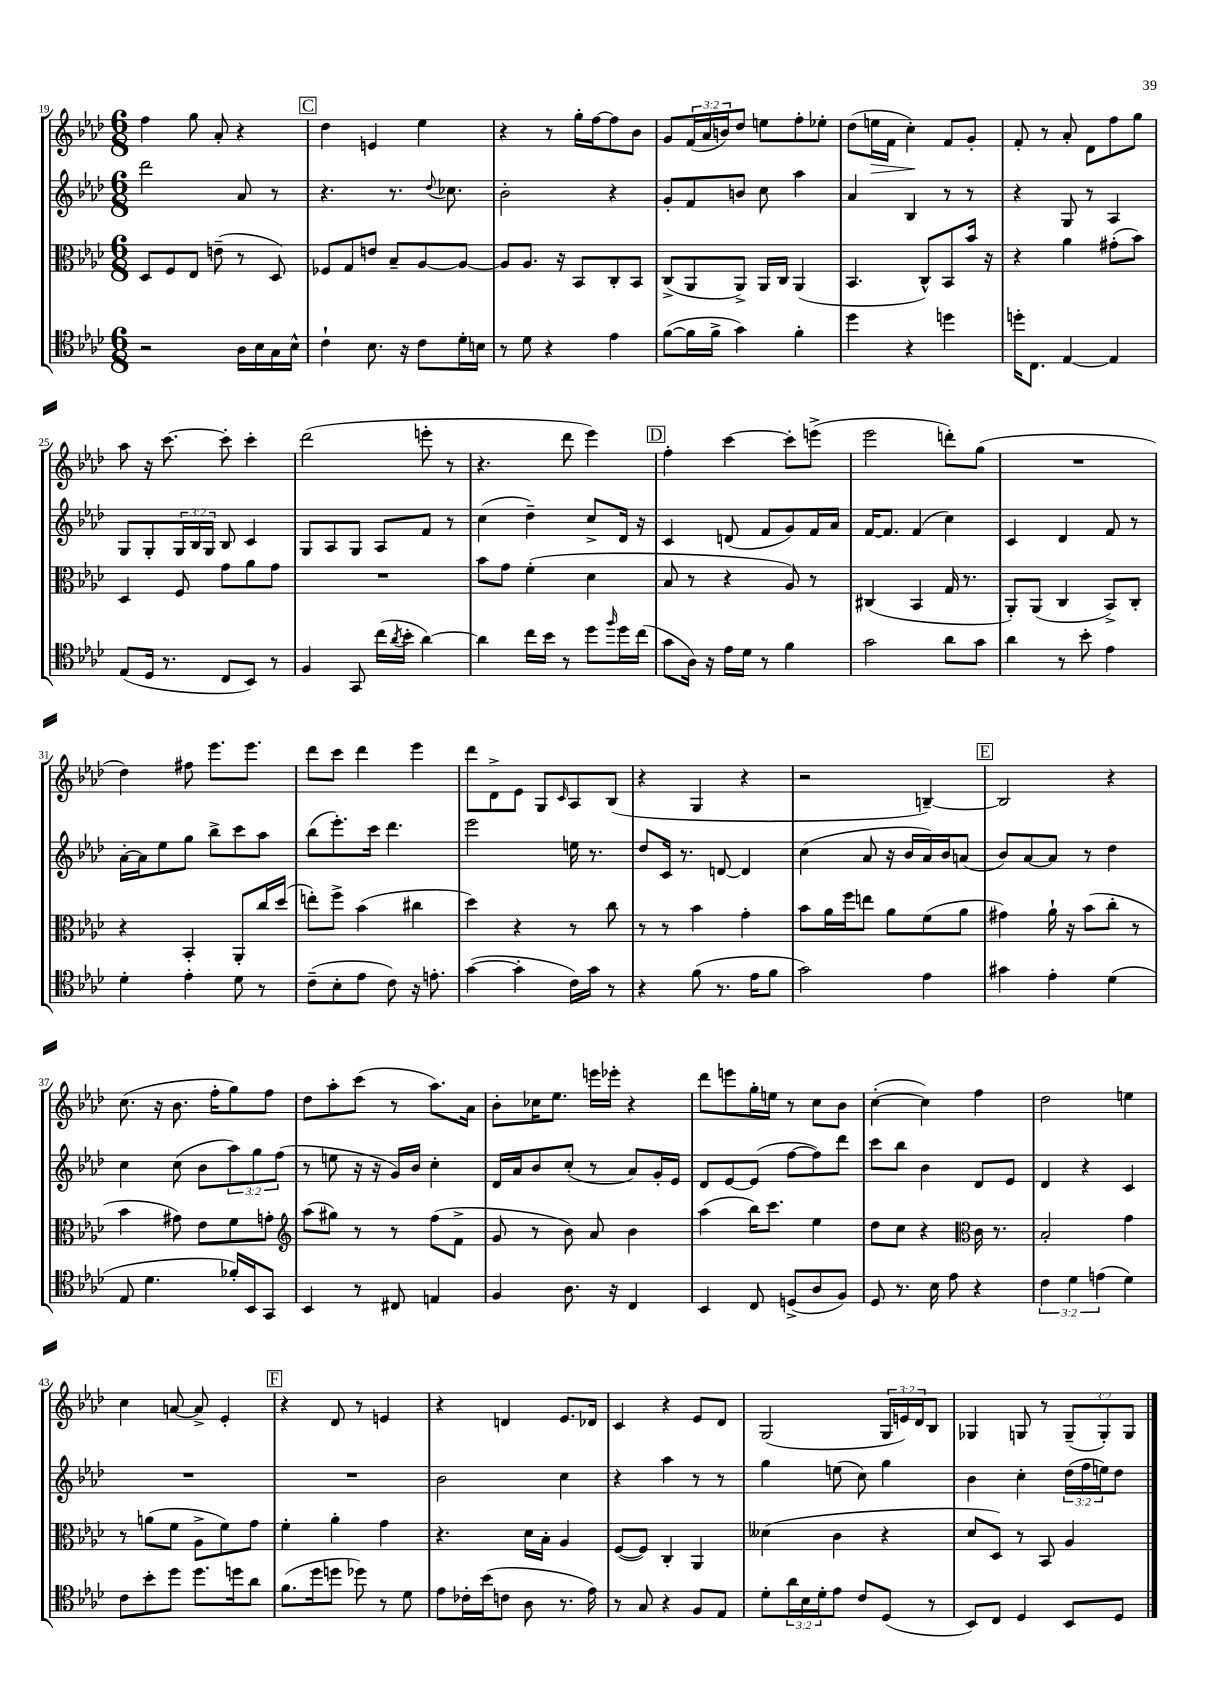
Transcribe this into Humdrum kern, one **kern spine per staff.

**kern	**kern	**kern	**kern	**dynam
*part4	*part3	*part2	*part1	*part1
*staff4	*staff3	*staff2	*staff1	*staff1
*clefC4	*clefC3	*clefG2	*clefG2	*
*k[b-e-a-d-]	*k[b-e-a-d-]	*k[b-e-a-d-]	*k[b-e-a-d-]	*
*M6/8	*M6/8	*M6/8	*M6/8	*
=19	=19	=19	=19	=19
2r	8D-/L	2ddd-\	4ff\	.
.	8F/	.	.	.
.	8E-/J	.	8gg\	.
.	(8en~\	.	8a-'/	.
16A-\LL	8r	8a-/	4r	.
16B-\	.	.	.	.
16G\	8D-/)	8r	.	.
16B-^^\JJ	.	.	.	.
!!LO:REH:place=s1:t=C
=20	=20	=20	=20	=20
4c`\	8F-X/L	4.r	4dd-\	.
.	8G/	.	.	.
8.B-\	8en/J	.	4en/	.
.	8B-~/L	8.r	.	.
16r	.	.	.	.
8c\L	[8A-/	.	4ee-\	.
.	.	8qqdd-/	.	.
.	.	8.cc-X\	.	.
16d-'\L	8A-/J_	.	.	.
16Bn\JJ	.	.	.	.
=21	=21	=21	=21	=21
8r	8A-/L]	2b-'\	4r	.
8d-\	8.A-/J	.	.	.
4r	.	.	8r	.
.	16r	.	.	.
.	8BB-/L	.	16gg'\LL	.
.	.	.	[16ff\J	.
4e-\	8C'/	4r	8ff\]	.
.	8BB-/J	.	8b-\J	.
=22	=22	=22	=22	=22
([8f\L	(8C^/L	8g'/L	8g/L	.
16f\L]	8AA-/	8f/	(24f/L	.
.	.	.	24a-/	.
16f^\JJ	.	.	.	.
.	.	.	24bn/J)	.
4g\)	8AA-^/J)	8bn/J	8dd-/J	.
.	16AA-/LL	8cc\	8een\L	.
.	16C/JJ	.	.	.
4f'\	(4AA-/	4aa-\	8ff'\	.
.	.	.	8ee-X'\J	.
=23	=23	=23	=23	=23
4dd-\	4.BB-/	4a-/	(8dd-\L	.
!	!	!	!	!LO:HP:b
.	.	.	16een\L	>
.	.	.	16f\JJ	.
4r	.	4B-/	4cc'\)	.
.	8C^^/L)	.	.	.
4ddn\	8BB-/	8r	8f/L	]
.	16b-/Jk	8r	8g'/J	.
.	16r	.	.	.
=24	=24	=24	=24	=24
16ddn'\KL	4r	4r	8f'/	.
8.C\J	.	.	.	.
.	.	.	8r	.
[4E-/	4a-\	8G/	8a-'/	.
.	.	8r	8d-\L	.
4E-/]	(8g#X'\L	4A-/	8ff\	.
.	8b-\J)	.	8gg\J	.
!!LO:LB:g=z
=25	=25	=25	=25	=25
(8E-/L	4D-/	8G/L	8aa-\	.
16D-/Jk	.	8G'/	16r	.
8.r	.	.	[8.ccc\	.
.	8F/	24G/L	.	.
.	.	24B-/	.	.
.	.	24G/JJ	.	.
8C/L	8g\L	8B-/	8ccc'\]	.
8BB-/J)	8a-\	4c/	4ccc'\	.
8r	8g\J	.	.	.
=26	=26	=26	=26	=26
4F/	2.r	8G/L	(2ddd-\	.
.	.	8A-/	.	.
8GG/	.	8G/J	.	.
(16cc\LL	.	8A-/L	.	.
8qa-/	.	.	.	.
16b-'\JJ	.	.	.	.
[4a-\)	.	8f/J	8eeen'\	.
.	.	8r	8r	.
=27	=27	=27	=27	=27
4a-\]	8b-\L	(4cc\	4.r	.
.	8g\J	.	.	.
16cc\LL	(4f'\	4dd-~\)	.	.
16b-\JJ	.	.	.	.
8r	.	.	8ddd-\	.
8dd-\L	4d-\	8cc^/L	4eee-\)	.
16qqff/	.	.	.	.
16dd-\L	.	16d-/Jk	.	.
(16cc\JJ	.	16r	.	.
!!LO:REH:place=s1:t=D
=28	=28	=28	=28	=28
8g\L	8B-/	4c/	4ff'\	.
16A-\Jk)	8r	.	.	.
16r	.	.	.	.
16e-\LL	4r	(8dn/	[4ccc\	.
16d-\JJ	.	.	.	.
8r	.	8f/L	.	.
4f\	8A-/)	8g/)	8ccc'\L]	.
.	8r	16f/L	(8eeen^\J	.
.	.	16a-/JJ	.	.
=29	=29	=29	=29	=29
2g\	(4C#X/	[16f/KL	2eee-\	.
.	.	8.f/J]	.	.
.	4BB-/	(4f/	.	.
8a-\L	16G/	4cc\)	8dddn'\L)	.
.	8.r	.	.	.
8g\J	.	.	(8gg\J	.
=30	=30	=30	=30	=30
4a-\	8AA-'/L)	4c/	2.r	.
.	(8AA-/J	.	.	.
8r	4C/	4d-/	.	.
8b-'\	.	.	.	.
4e-\	8BB-^/L)	8f/	.	.
.	8C'/J	8r	.	.
!!LO:LB:g=z
=31	=31	=31	=31	=31
4d-'\	4r	[16a-'\LL	4dd-\)	.
.	.	16a-\J]	.	.
.	.	8ee-\	.	.
4e-'\	4BB-'/	8gg\J	8ff#X\	.
.	.	8bb-^\L	8.eee-\L	.
8d-\	8AA-'/L	8ccc\	.	.
.	.	.	8.eee-\J	.
8r	16cc/L	8aa-\J	.	.
.	(16dd-/JJ	.	.	.
=32	=32	=32	=32	=32
(8c~\L	8een'\L)	(8bb-\L	8ddd-\L	.
8B-'\	8ff^\J	8.eee-'\)	8ccc\J	.
8e-\J	(4b-\	.	4ddd-\	.
.	.	16ccc\Jk	.	.
8c\)	.	4.ddd-\	.	.
16r	4cc#X\	.	4eee-\	.
8.en'\	.	.	.	.
=33	=33	=33	=33	=33
([4g\	4dd-\)	2eee-\	8ddd-\L	.
.	.	.	8d-^\	.
4g'\]	4r	.	8e-\J	.
.	.	.	8G/L	.
.	.	.	16qqc/	.
16c\LL)	8r	16een\	8A-/	.
16g\JJ	.	8.r	.	.
8r	8cc\	.	(8B-/J	.
=34	=34	=34	=34	=34
4r	8r	8dd-/L	4r	.
.	8r	16c/Jk	.	.
.	.	8.r	.	.
(8f\	4b-\	.	4G/	.
8.r	.	[8dn/	.	.
.	4g'\	4d/]	4r	.
16e-\KL	.	.	.	.
8f\J	.	.	.	.
=35	=35	=35	=35	=35
2g\)	8b-\L	(4cc\	2r	.
.	16a-\L	.	.	.
.	16ff\J	.	.	.
.	8een\J	8a-/	.	.
.	8a-\L	16r	.	.
.	.	16b-/LL	.	.
4e-\	(8f\	16a-/)	[4Bn~/)	.
.	.	16b-/J	.	.
.	8a-\J	(8an/J	.	.
!!LO:REH:place=s1:t=E
=36	=36	=36	=36	=36
4g#X\	4g#X\)	8b-/L)	2B/]	.
.	.	[8a-/	.	.
4e-'\	16a-`\	8a-/J]	.	.
.	16r	.	.	.
.	(8b-\L	8r	.	.
(4d-\	8cc'\J	4dd-\	4r	.
.	8r	.	.	.
!!LO:LB:g=z
=37	=37	=37	=37	=37
8E-/	4b-\	4cc\	(8.cc\	.
4.d-\	.	.	.	.
.	.	.	16r	.
.	8g#X\)	(8cc\	8.b-\	.
.	8e-\L	8b-\L	.	.
.	.	.	16ff'\KL	.
16f-X'/LL)	8f\	12aa-\)	8gg\)	.
16BB-/J	.	.	.	.
.	.	12gg\	.	.
8GG/J	8gn'\J	.	8ff\J	.
.	.	(12ff\J	.	.
=38	=38	=38	=38	=38
*	*clefG2	*	*	*
4BB-/	(8aa-\L	8r	8dd-\L	.
.	8gg#X\J)	8een\	8aa-'\	.
8r	8r	16r	(8ccc\J	.
.	.	16r	.	.
8C#X/	8r	16g/LL)	8r	.
.	.	16b-/JJ	.	.
4En/	(8ff\L	4cc'\	8.aa-\L)	.
.	8f^\J	.	.	.
.	.	.	16a-\Jk	.
=39	=39	=39	=39	=39
4F/	8g/	16d-/LL	8b-'\L	.
.	.	16a-/J	.	.
.	8r	8b-/	16cc-X\K	.
.	.	.	8.ee-\J	.
8.A-\	8b-\)	(8cc'/J	.	.
.	8a-/	8r	16eeen\LL	.
16r	.	.	16eee-X'\JJ	.
4C/	4b-\	8a-/L)	4r	.
.	.	16g'/L	.	.
.	.	16e-/JJ	.	.
=40	=40	=40	=40	=40
4BB-/	(4aa-\	8d-/L	8ddd-\L	.
.	.	[8e-/	8eeen\	.
8C/	16bb-\KL)	(8e-/J]	16gg'\L	.
.	8.ccc\J	.	16een\JJ	.
(8Dn^/L	.	[8ff\L	8r	.
8A-/	4ee-\	8ff\])	8cc\L	.
8F/J)	.	8ddd-\J	8b-\J	.
=41	=41	=41	=41	=41
8D-/	8dd-\L	8ccc\L	([4cc'\	.
8.r	8cc\J	8bb-\J	.	.
.	4r	4b-\	4cc\])	.
16B-\	.	.	.	.
8e-\	.	.	.	.
*	*clefC3	*	*	*
4r	16c\	8d-/L	4ff\	.
.	8.r	.	.	.
.	.	8e-/J	.	.
=42	=42	=42	=42	=42
6c\	2B-'/	4d-/	2dd-\	.
6d-\	.	.	.	.
.	.	4r	.	.
(6en\	.	.	.	.
4d-\)	4g\	4c/	4een\	.
!!LO:LB:g=z
=43	=43	=43	=43	=43
8c\L	8r	2.r	4cc\	.
8b-'\	(8an\L	.	.	.
8dd-\J	8f\J	.	[8an/	.
8.dd-\L	8A-^\L	.	8a^/]	.
.	8f\)	.	4e-'/	.
16ddn\k	.	.	.	.
8a-\J	8g\J	.	.	.
!!LO:REH:place=s1:t=F
=44	=44	=44	=44	=44
(8.f\L	4f'\	2.r	4r	.
16dd-\k	.	.	.	.
8ddn\J	4a-'\	.	8d-/	.
8dd-X\)	.	.	8r	.
8r	4g\	.	4en/	.
8d-\	.	.	.	.
=45	=45	=45	=45	=45
8e-\L	4.r	2b-\	4r	.
16c-X'\L	.	.	.	.
(16b-\J	.	.	.	.
8cn\J	.	.	4dn/	.
8A-\	16d-\LL	.	.	.
.	16B-'\JJ	.	.	.
8.r	4A-/	4cc\	8.e-/L	.
16e-\)	.	.	16d-X/Jk	.
=46	=46	=46	=46	=46
8r	([8F/L	4r	4c/	.
8G/	8F/J])	.	.	.
4r	4C'/	4aa-\	4r	.
8F/L	4AA-/	8r	8e-/L	.
8E-/J	.	8r	8d-/J	.
=47	=47	=47	=47	=47
8d-'\L	(4d--X\	4gg\	(2G/	.
24a-\L	.	.	.	.
24B-\	.	.	.	.
24d-'\J	.	.	.	.
8e-\J	4c\	(8een\	.	.
8c/L	.	8cc\)	.	.
(8D-/J	4r	4gg\	24G/LL	.
.	.	.	24en/)	.
.	.	.	24d-/J	.
8r	.	.	8B-/J	.
=48	=48	=48	=48	=48
8BB-/L)	8d-/L	4b-\	4G-X/	.
8C/J	8D-/J)	.	.	.
4D-/	8r	4cc'\	8Gn/	.
.	8BB-/	.	8r	.
8BB-/L	4A-/	(24dd-\LL	(12G~/L	.
.	.	24ff\	.	.
.	.	24een\J)	12G'/)	.
8D-/J	.	8dd-\J	.	.
.	.	.	12G/J	.
==	==	==	==	==
*-	*-	*-	*-	*-
